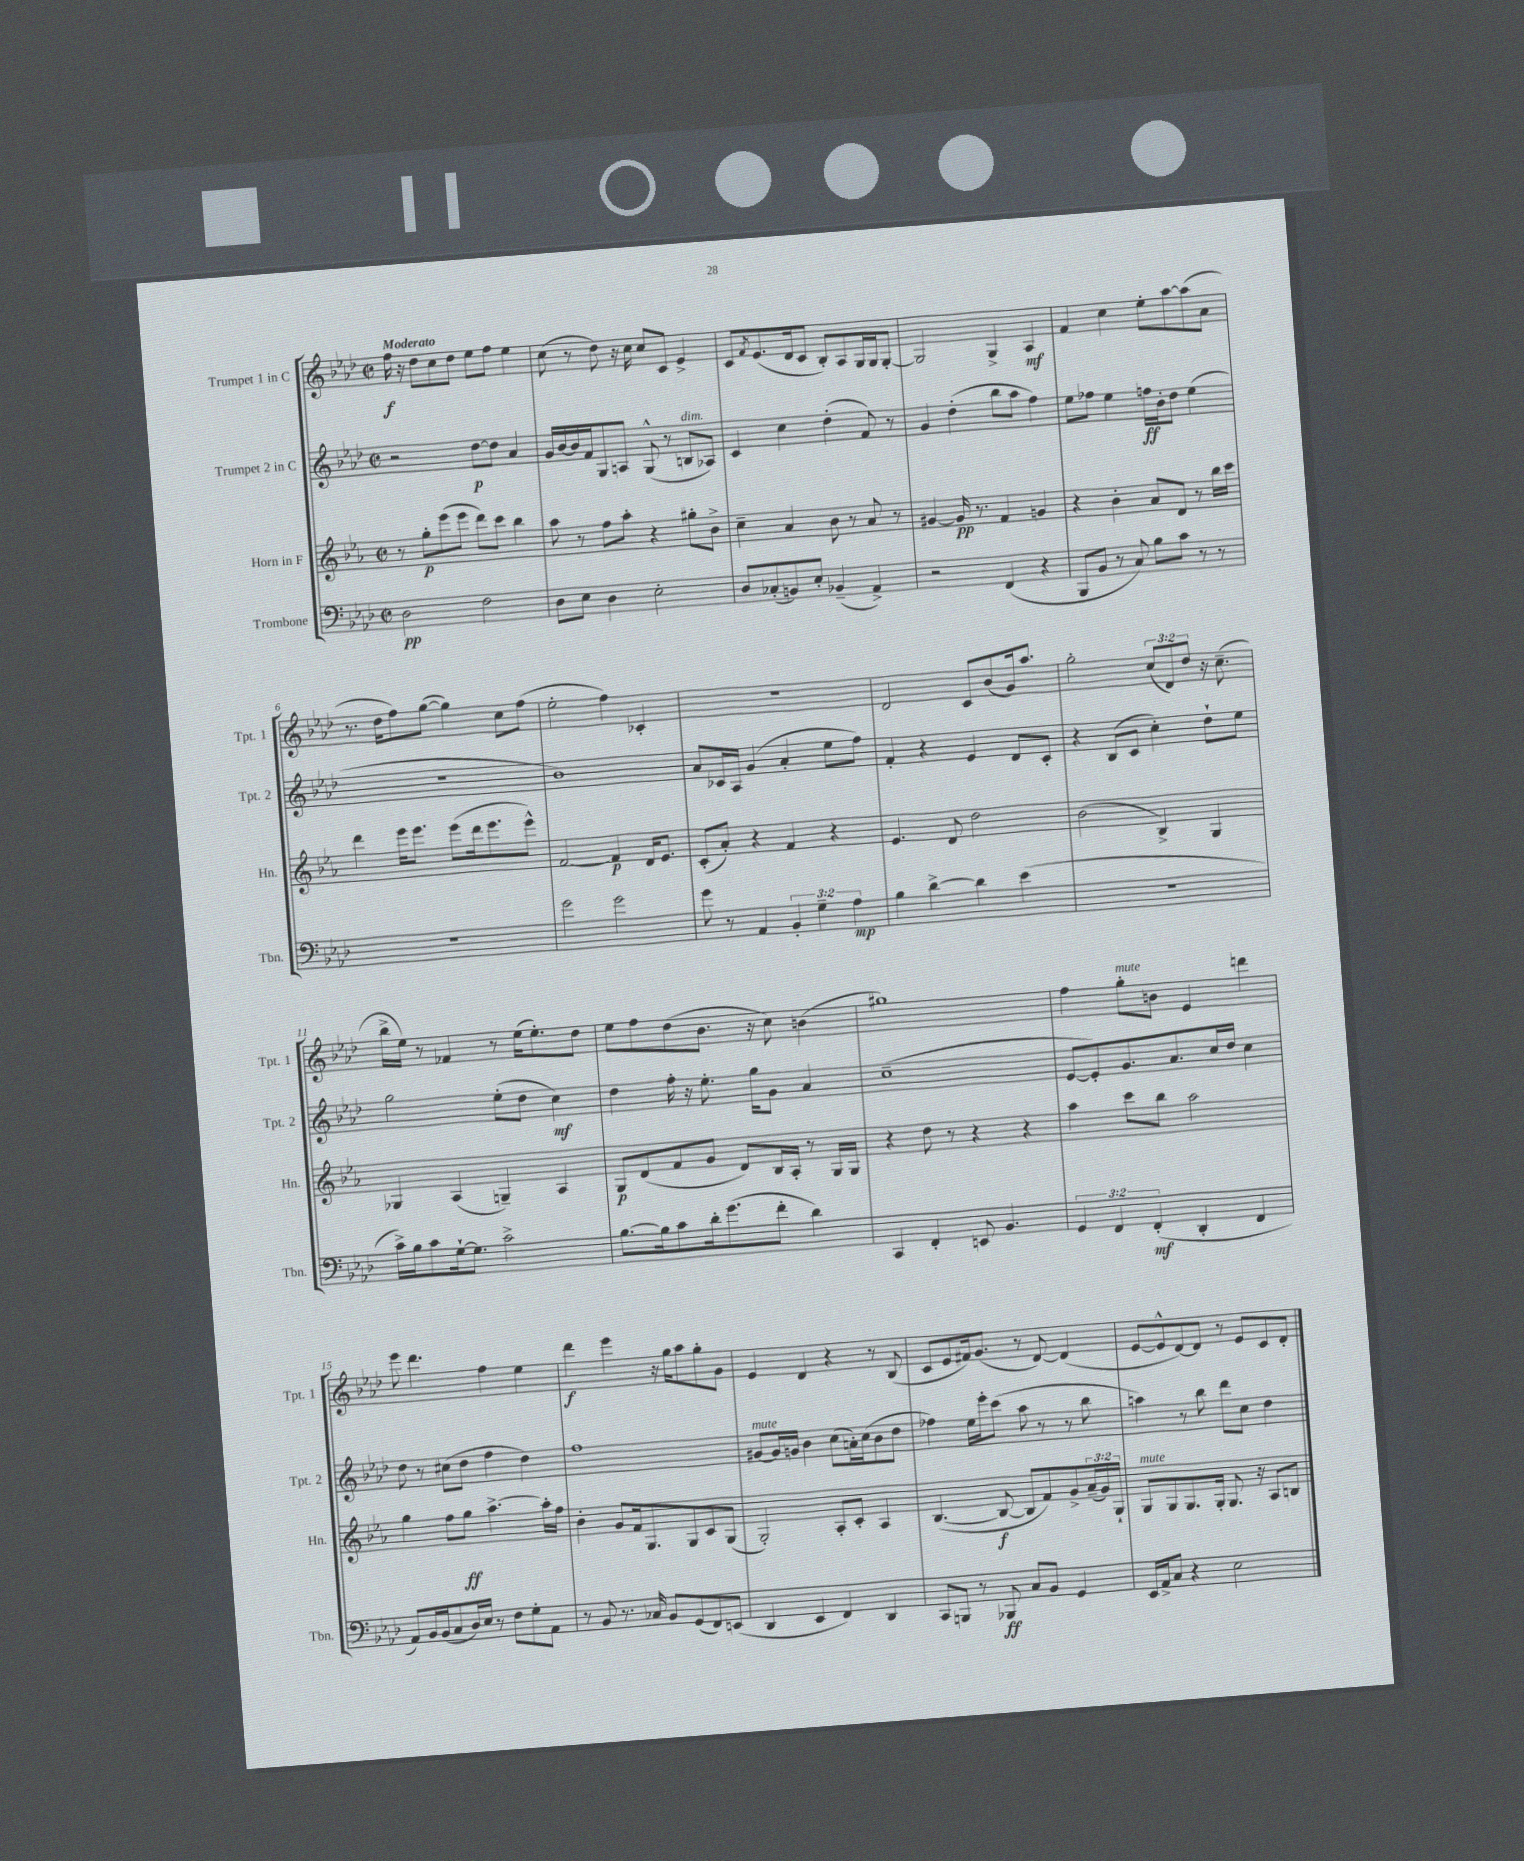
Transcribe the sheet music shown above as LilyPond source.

<<
\new StaffGroup <<
\new Staff = "s0" \with { instrumentName = "Trumpet 1 in C" shortInstrumentName = "Tpt. 1" } {
    \clef treble \key aes \major \defaultTimeSignature \time 2/2 \override Staff.TupletNumber.text = #tuplet-number::calc-fraction-text \tempo "Moderato"
    f''16\f r16 des''8 c''8 des''8 ees''8 f''8 ees''4 |
    c''8( r8 des''8) r16 c''16 c''8 c'8 ees'4-> |
    c'8 \acciaccatura { f'8 } ees'8.( des'16 c'8 bes8-.) aes8 g16 g16 g8~-. |
    g2 g4-> aes4\mf |
    f'4 c''4 ees''8-. aes''8~ aes''8( aes'8 |
    r8. des''16 f''8) g''8~( g''4) c''8 f''8( |
    ees''2-. f''4) ces'4-. |
    R1 |
    des'2 c'8 bes'8( g'16) aes''8. |
    g''2-. \tuplet 3/2 { c''8( des'8) des''8 } r16 c''8.--( |
    bes''16-> ees''16) r8 fes'4 r8 ees''16( ees''8.-.) des''8 |
    ees''8 f''8 des''8( bes'8. r16 c''8) b'4( |
    gis''1) |
    f''4 g''8-.^\markup { \italic "mute" } b'8 ees'4 d'''4 |
    ees'''8 des'''4. f''4 ees''4 |
    des'''4\f ees'''4 r16 g''16 aes''8 g''8-. g'8 |
    ees'4 des'4 r4 r8 bes8( |
    c'8 ees'8 fis'16) g'8.( r8 des'8~) des'4( |
    ees'8~ ees'8-^ des'8~) des'8 r8 ees'8 c'8 des'8-. \bar "|." |
}
\new Staff = "s1" \with { instrumentName = "Trumpet 2 in C" shortInstrumentName = "Tpt. 2" } {
    \clef treble \key aes \major \defaultTimeSignature \time 2/2
    r2 des''8~\p des''8 aes'4 |
    g'16 bes'16~ bes'16 f'16 g8 a8 g8-^( r8 b8^\markup { \italic "dim." } aes8) |
    c'4 c''4 des''4-.( f'8) r8 |
    g'4 des''4-.( bes''8 aes''8 f''4) |
    ees''8 fes''8 ees''4 f''16\ff bes'16-. des''8 ees''4( |
    r1 |
    bes'1) |
    aes'8 ces'16 aes16 g'4( aes'4-. ees''8 f''8) |
    f'4-. r4 ees'4 des'8 c'8-. |
    r4 bes8( c'8 c''4-.) des''8-! ees''8 |
    g''2 ees''8-.( des''8 c''4\mf) |
    des''4 f''16-. r16 ees''8.-. g''16 g'8 aes'4 |
    c''1--( |
    ees'8~ ees'8-.) g'8. aes'8. c''16 des''16 c''4 |
    des''8 r8 cis''8( des''8 f''4 des''4) |
    f''1 |
    gis'8~^\markup { \italic "mute" } gis'16 g'16 bes'4 c''8( a'16-.) c''16( bes'8 des''8 |
    fes''4) ees''16 ees'''16-. c'''8( aes''8 r8 r8 bes''8 |
    a''4) r8 bes''8 des'''8 c''8 des''4 \bar "|." |
}
\new Staff = "s2" \with { instrumentName = "Horn in F" shortInstrumentName = "Hn." } {
    \clef treble \key ees \major \defaultTimeSignature \time 2/2 \override Staff.TupletNumber.text = #tuplet-number::calc-fraction-text
    r8 g''8-.\p ees'''8( ees'''8 d'''8) c'''8 bes''4 |
    aes''8 r8 f''8 aes''8-. r4 gis''8-. bes'8-> |
    c''4-- aes'4 bes'8 r8 aes'8 r8 |
    gis'4~ gis'16\pp r8. f'4 g'4 |
    r4 bes'4-. aes'8 d'8 r8 bes''16 c'''16 |
    d'''4 ees'''16 ees'''8. ees'''8( d'''16 ees'''8. ees'''8-^) |
    f'2~ f'4\p d'16 ees'8. |
    c'8-.( aes'8-.) r4 f'4 r4 |
    ees'4. d'8 d''2 |
    bes'2( bes4->) g4 |
    ges4 aes4( g4--) aes4 |
    g8\p d'8( f'8 g'8 d'8) bes16 aes16-. r8 g16 g16 |
    r4 d''8 r8 r4 r4 |
    aes''4 c'''8 bes''8 aes''2 |
    g''4 f''8 g''8\ff aes''4.~-> aes''16-. f''16 |
    bes'4-. g'8 f'16 g8. g8 c'8 g8( |
    g2-.) aes8-. c'8-. aes4 |
    bes4.~( bes8~\f bes8 f'8) g'8-> \tuplet 3/2 { aes'16--( g'16) g16-! } |
    g8^\markup { \italic "mute" } g8 g8. g16-. g8. r16 aes8 b8 \bar "|." |
}
\new Staff = "s3" \with { instrumentName = "Trombone" shortInstrumentName = "Tbn." } {
    \clef bass \key aes \major \defaultTimeSignature \time 2/2 \override Staff.TupletNumber.text = #tuplet-number::calc-fraction-text
    des2\pp f2 |
    des8 ees8 des4 ees2-. |
    des8 ces8-.( b,8) ees8-. bes,4--( aes,4->) |
    r2 f,4( r4 |
    bes,,8 bes,8 r8 c8) bes8 c'8 r8 r8 |
    R1 |
    g'2 g'2 |
    g'8 r8 aes,4 \tuplet 3/2 { bes,4-. g4-- aes4\mp } |
    bes4 des'4~-> des'4 ees'4( |
    R1 |
    c'16->) bes16 c'8 g16~-! g8. c'2-> |
    bes8.~ bes16 c'8 des'16-. g'8.( f'8-. des'4) |
    c,4 f,4-. e,8 bes,4. |
    \tuplet 3/2 { g,4 f,4 f,4-.\mf( } des,4-. f,4 |
    aes,8) bes,16 bes,16( c8 des16) ees16 r8 f8 g8-. aes,8 |
    r8 bes,8 r8. ces16 bes,8 g,8( f,8) e,8( |
    des,4 ees,4 f,4) des,4 |
    c,8 b,,8 r8 bes,,8\ff c8 bes,8 g,4 |
    ees,16 aes,16-> c8 r4 ees2 \bar "|." |
}
>>
>>
